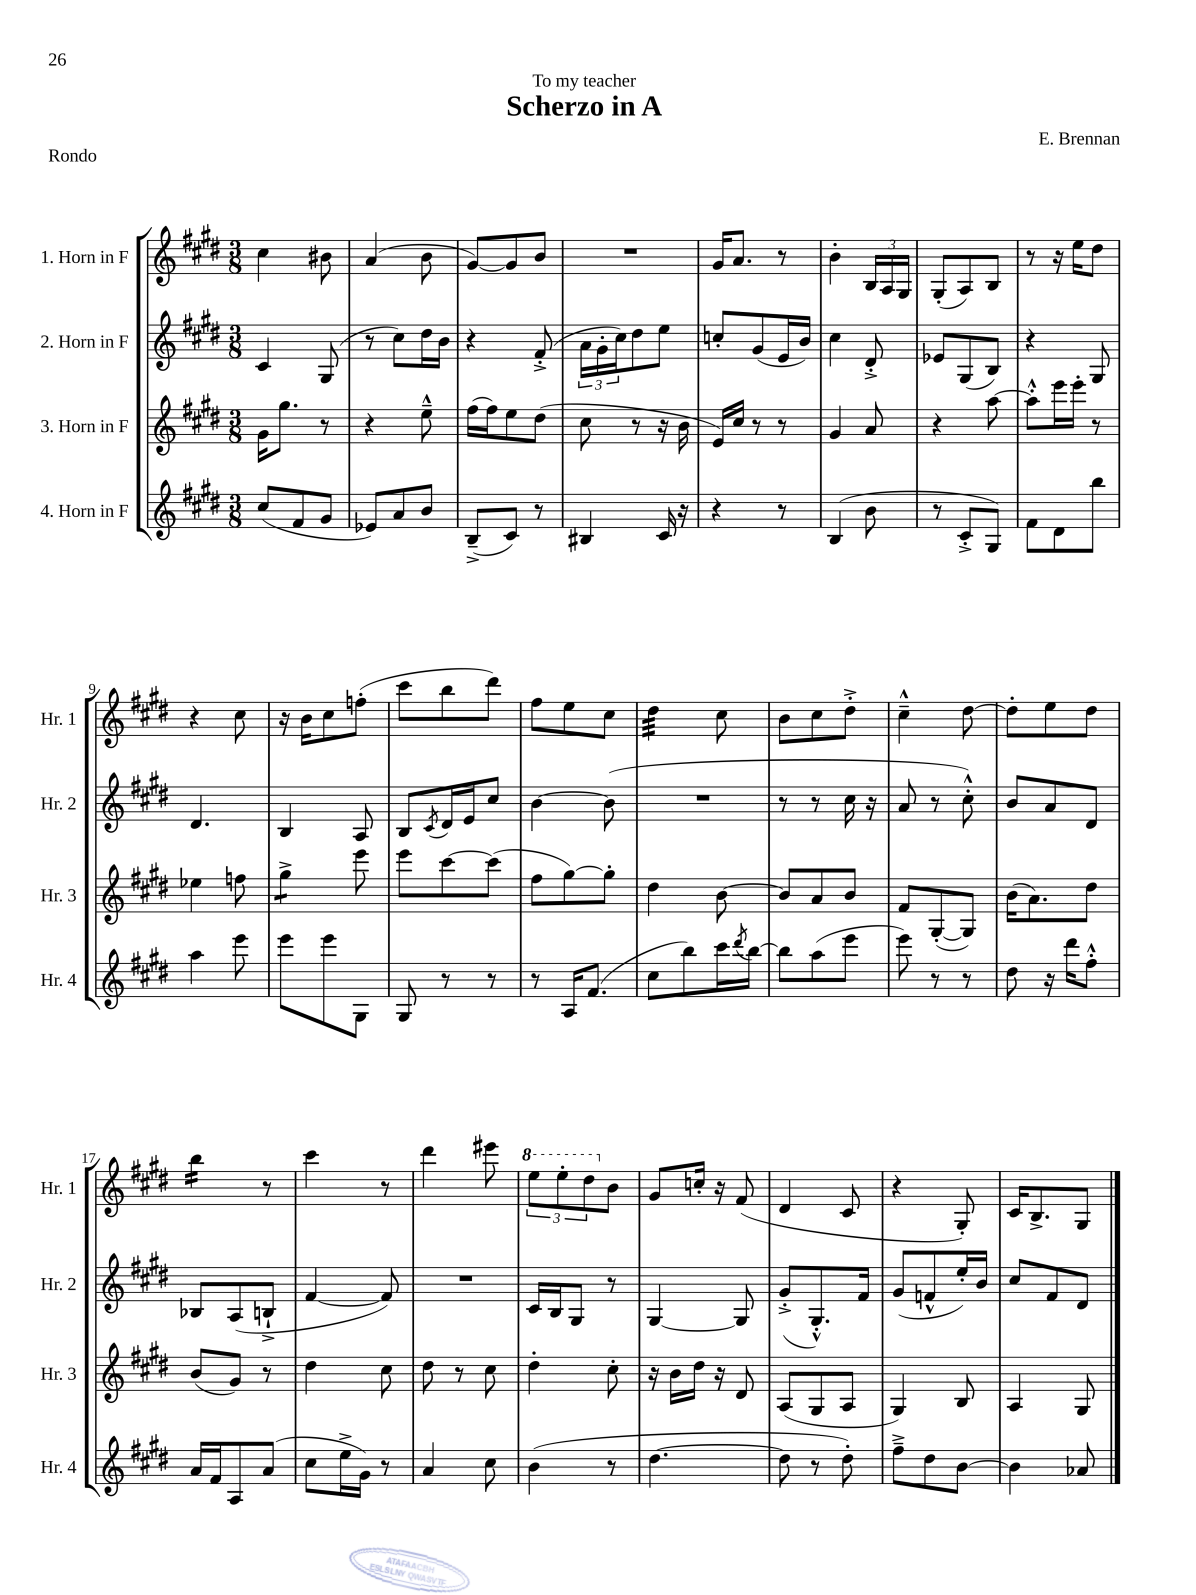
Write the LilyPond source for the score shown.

\header { title = "Scherzo in A" composer = "E. Brennan" dedication = "To my teacher" piece = "Rondo" }
<<
\new StaffGroup <<
\new Staff = "s0" \with { instrumentName = "1. Horn in F" shortInstrumentName = "Hr. 1" } {
    \clef treble \key e \major \numericTimeSignature \time 3/8
    cis''4 bis'8 |
    a'4( b'8 |
    gis'8~) gis'8 b'8 |
    R4. |
    gis'16 a'8. r8 |
    b'4-. \tuplet 3/2 { b16 a16 gis16 } |
    gis8-.( a8) b8 |
    r8 r16 e''16 dis''8 |
    r4 cis''8 |
    r16 b'16 cis''8 f''8-.( |
    cis'''8 b''8 dis'''8) |
    fis''8 e''8 cis''8 |
    dis''4:32 cis''8 |
    b'8 cis''8 dis''8-.-> |
    cis''4---^ dis''8~ |
    dis''8-. e''8 dis''8 |
    b''4:16 r8 |
    cis'''4 r8 |
    dis'''4 eis'''8 |
    \tuplet 3/2 { \ottava #1 e'''8 e'''8-. dis'''8 \ottava #0 } b'8 |
    gis'8 c''16-. r16 fis'8( |
    dis'4 cis'8 |
    r4 gis8-.) |
    cis'16 b8.-> gis8 \bar "|." |
}
\new Staff = "s1" \with { instrumentName = "2. Horn in F" shortInstrumentName = "Hr. 2" } {
    \clef treble \key e \major \numericTimeSignature \time 3/8
    cis'4 gis8( |
    r8 cis''8) dis''16 b'16 |
    r4 fis'8-.->( |
    \tuplet 3/2 { a'16 gis'16-. cis''16) } dis''8 e''8 |
    c''8-. gis'8( e'16 b'16) |
    cis''4 dis'8-.-> |
    ees'8 gis8( b8) |
    r4 gis8 |
    dis'4. |
    b4 a8 |
    b8 \acciaccatura { cis'8 } dis'16 e'16 cis''8 |
    b'4~ b'8( |
    R4. |
    r8 r8 cis''16 r16 |
    a'8 r8 cis''8-.-^) |
    b'8 a'8 dis'8 |
    bes8 a8( b8-!-> |
    fis'4~ fis'8) |
    R4. |
    cis'16 b16 gis8 r8 |
    gis4~ gis8 |
    gis'8-.->( gis8.-.-^) fis'16 |
    gis'8( f'8-^ e''16-.) b'16 |
    cis''8 fis'8 dis'8 \bar "|." |
}
\new Staff = "s2" \with { instrumentName = "3. Horn in F" shortInstrumentName = "Hr. 3" } {
    \clef treble \key e \major \numericTimeSignature \time 3/8
    gis'16 gis''8. r8 |
    r4 e''8---^ |
    fis''16( fis''16) e''8 dis''8( |
    cis''8 r8 r16 b'16 |
    e'16) cis''16 r8 r8 |
    gis'4 a'8 |
    r4 a''8~ |
    a''8-.-^ e'''16 e'''16-. r8 |
    ees''4 f''8 |
    gis''4:8-> e'''8 |
    e'''8 cis'''8~ cis'''8( |
    fis''8 gis''8~) gis''8-. |
    dis''4 b'8~ |
    b'8 a'8 b'8 |
    fis'8 gis8~-.( gis8) |
    b'16( a'8.) dis''8 |
    b'8( gis'8) r8 |
    dis''4 cis''8 |
    dis''8 r8 cis''8 |
    dis''4-. cis''8-. |
    r16 b'16 dis''16 r16 dis'8 |
    a8( gis8 a8 |
    gis4) b8 |
    a4 gis8 \bar "|." |
}
\new Staff = "s3" \with { instrumentName = "4. Horn in F" shortInstrumentName = "Hr. 4" } {
    \clef treble \key e \major \numericTimeSignature \time 3/8
    cis''8( fis'8 gis'8 |
    ees'8) a'8 b'8 |
    b8--->( cis'8) r8 |
    bis4 cis'16 r16 |
    r4 r8 |
    b4( b'8 |
    r8 cis'8-.-> gis8) |
    fis'8 dis'8 b''8 |
    a''4 e'''8 |
    e'''8 e'''8 gis8 |
    gis8 r8 r8 |
    r8 a16 fis'8.( |
    cis''8 b''8) cis'''16 \acciaccatura { dis'''8 } b''16~ |
    b''8 a''8( e'''8 |
    e'''8) r8 r8 |
    dis''8 r16 dis'''16 fis''8-.-^ |
    a'16 fis'16 a8 a'8( |
    cis''8 e''16-> gis'16) r8 |
    a'4 cis''8 |
    b'4( r8 |
    dis''4.~ |
    dis''8 r8 dis''8-.) |
    fis''8---> dis''8 b'8~ |
    b'4 aes'8 \bar "|." |
}
>>
>>
